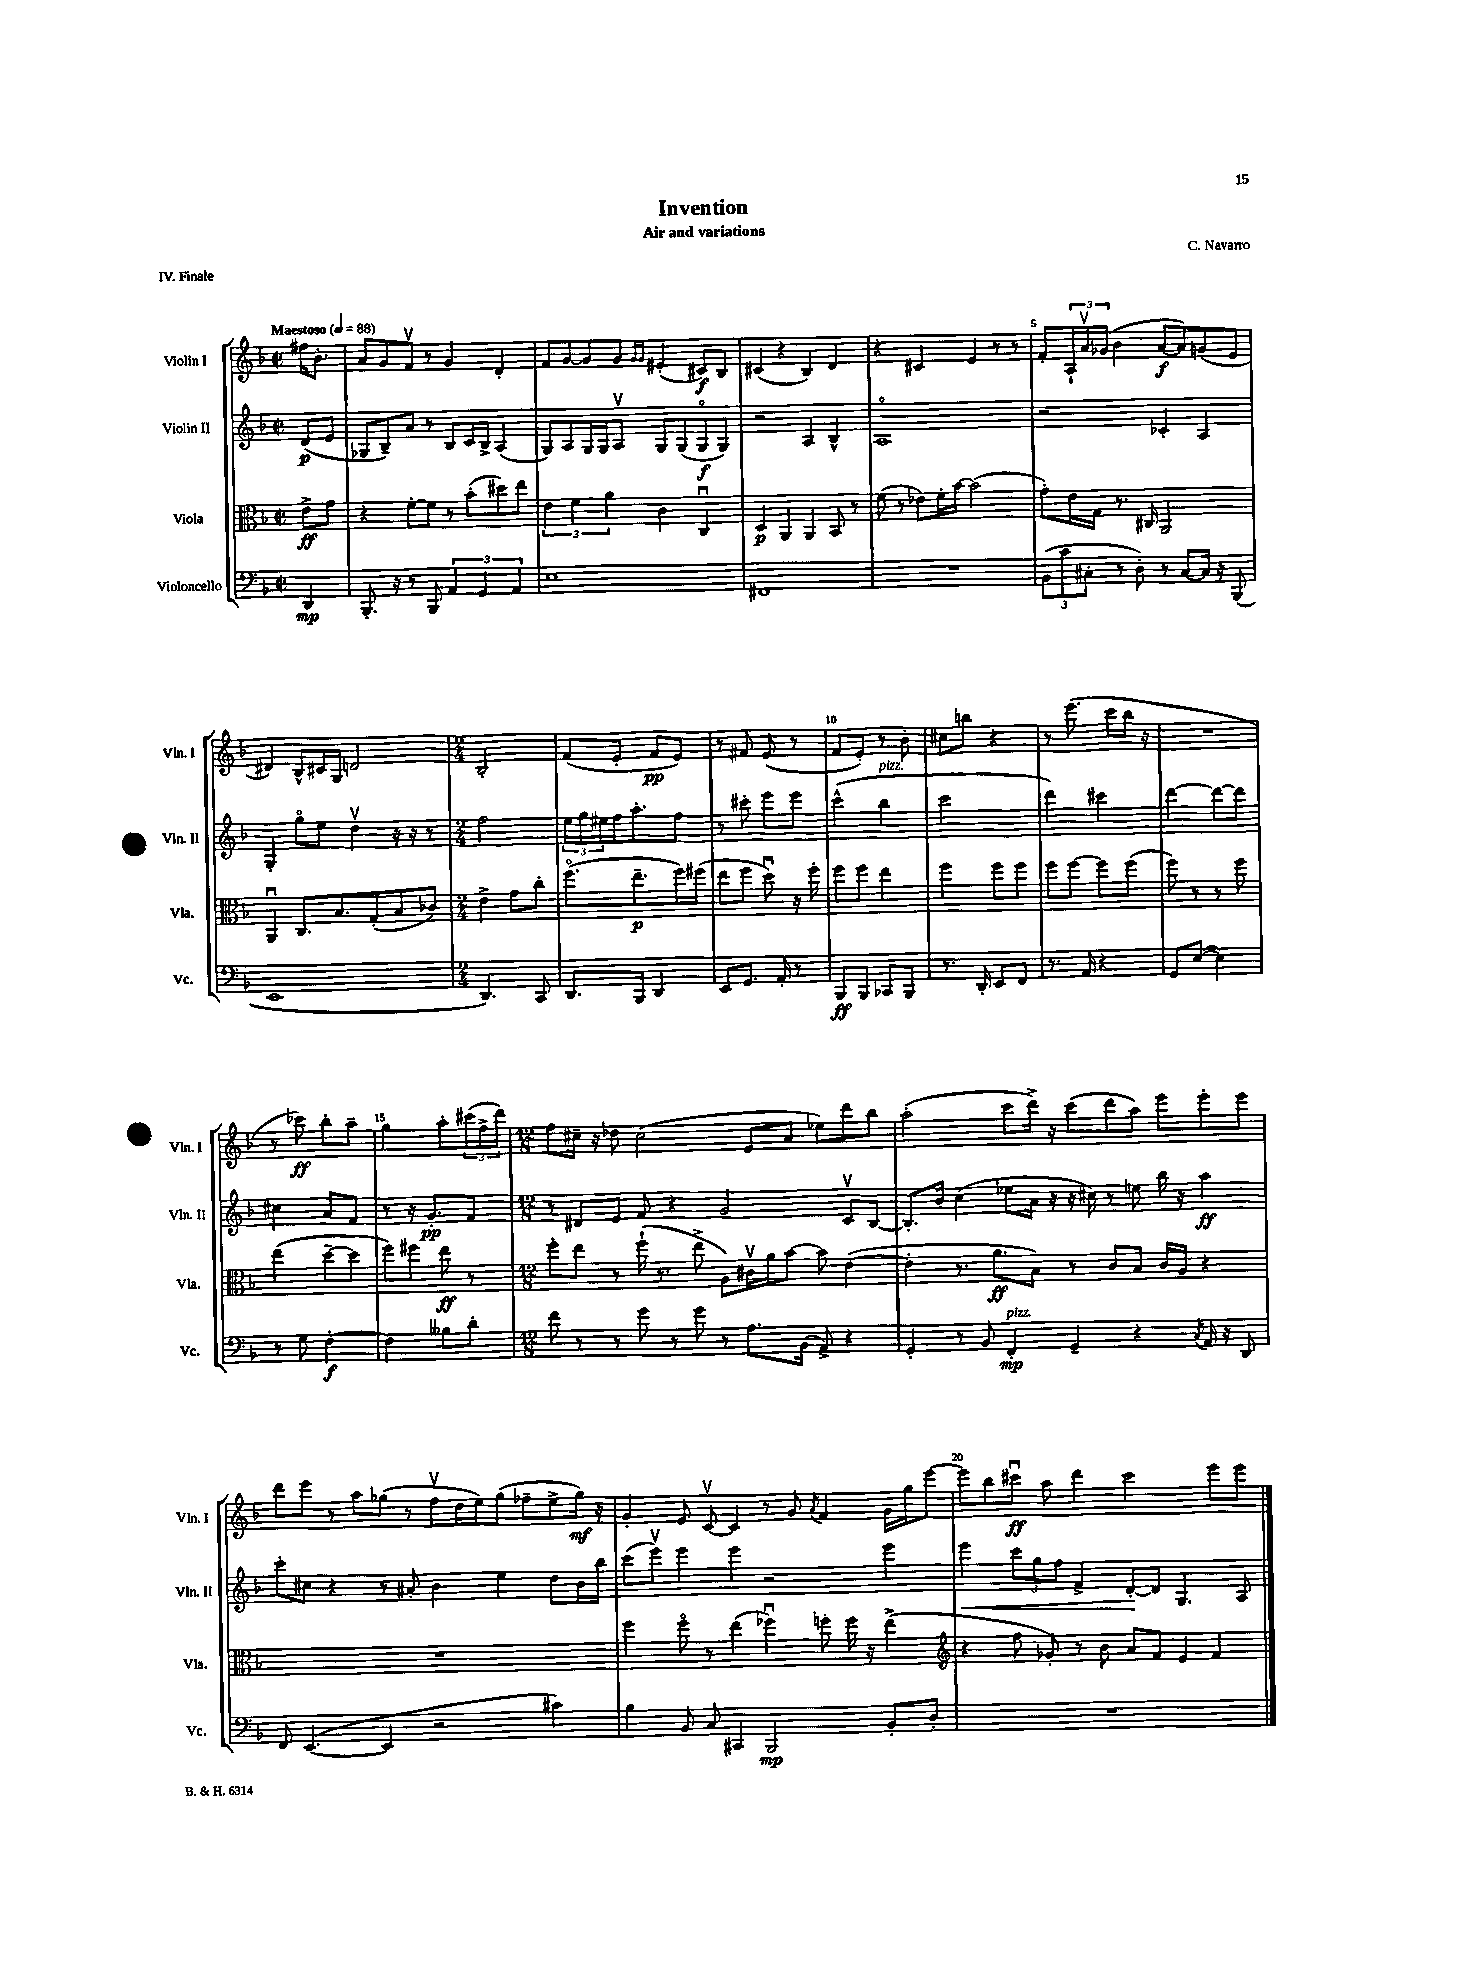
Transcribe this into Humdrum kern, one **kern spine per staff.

**kern	**kern	**kern	**kern
*staff4	*staff3	*staff2	*staff1
*clefF4	*clefC3	*clefG2	*clefG2
*k[b-]	*k[b-]	*k[b-]	*k[b-]
*M2/2	*M2/2	*M2/2	*M2/2
*met(c|)	*met(c|)	*met(c|)	*met(c|)
*MM88	*MM88	*MM88	*MM88
4DD/	8e^\L	(8d/L	16ff#\LK
.	.	.	8.b-'\J
.	8g\J	8e/J	.
=	=	=	=
8.BBB-'/	4r	8G-/L	8a/L
.	.	8B-~/)	8g/
16r	.	.	.
8r	[8f'\L	8a/J	8fv/J
8BBB-/	8f\]J	8r	8r
6AA/	8r	8B-/L	4g/
.	(8b-'\L	16c/L	.
6GG/	.	.	.
.	.	16B-^/JJ	.
.	8dd#\)	(4A/	4d'/
6AA/	.	.	.
.	8ee\J	.	.
=	=	=	=
1E	6e\	8G/L)	8f/L
.	.	8A/	[8g/
.	6f\	.	.
.	.	16G/L	8g/]
.	.	16G/J	.
.	6a\	.	.
.	.	8Av/J	8g/J
.	.	.	16qqg/LL
.	.	.	16qqg/JJ
.	4c\	8G/L	(4e#'/
.	.	(8G/	.
.	4Cu/	8Go/	8c#/L)
.	.	8G/J)	8B-/J
=	=	=	=
1FF#	4D/	2r	(4c#/
.	4AA/	.	4r
.	4AA/	4A/	4B-/)
.	8BB-/	4B-^^/	4d/
.	8r	.	.
=	=	=	=
1r	(8f\	1Ao	4r
.	8r	.	.
.	8e-\L)	.	4c#/
.	16f'\L	.	.
.	[16b-\JJ	.	.
.	(2b-\]	.	4e/
.	.	.	8r
.	.	.	8r
=	=	=	=
(12BB-\L	8g'\L)	2r	8f'/L
12c\	.	.	.
.	16e\L	.	24A`/L
12C#'\J	.	.	24av/
.	16G\JJ	.	.
.	.	.	(24g-/JJ
8r	8.r	.	4b-\
8D'\)	.	.	.
.	16C#/	.	.
8r	2AA/	4c-'/	[8a/L
[8C#/L	.	.	8a/])
16C#/]Jk	.	4A/	(8g/
16r	.	.	.
(8BBB-/	.	.	8e/J
=	=	=	=
1EE	4AAu/	4G'/	4d#/)
.	8.C/L	8ggo\L	8B-^^/L
.	.	8ee\J	16c#/L
.	8.B-/	.	16G/JJ
.	.	4ddv\	2d/
.	(8G'/	.	.
.	8B-/	16r	.
.	.	16r	.
.	8c-/J)	8r	.
=	=	=	=
*M2/4	*M2/4	*M2/4	*M2/4
4.DD/)	4e^\	2ff\	2B-'/
.	8g\L	.	.
8CC/	8cc'\J	.	.
=	=	=	=
8.DD/L	(8.ffo\L	24ee\LL	(8f/L
.	.	24gg\	.
.	.	24ee#\	.
.	.	16ff\J	8e'/J
16BBB-/Jk	8.ee~\	8.aa'\	.
4DD/	.	.	8f/L
.	16ff\L)	8ff\J	8e/J)
.	(16ff#\JJ	.	.
=	=	=	=
8EE/L	8ee\L	8r	8r
8.GG/J	8ff\J	8ccc#'\	8f#/
.	8ddu\)	8eee\L	(8e/
16AA'/	.	.	.
8r	16r	8eee\J	8r
.	16ff'\	.	.
=	=	=	=
8BBB-/L	8ff\L	(4ccc^^\	8f/L
8BBB-/J	8ff\J	.	8e'/J)
8CC-/L	4ee\	4bb-\	8r
8BBB-/J	.	.	8b-'\
=	=	=	=
8.r	4ff\	2ccc\	8cc#\L
.	.	.	8bb\J
16DD'/	.	.	.
8EE/L	8ff\L	.	4r
8FF/J	8ff\J	.	.
=	=	=	=
8.r	8ff\L	4ddd\)	8r
.	[8ff\J	.	(8.eee\
16AA/	.	.	.
4r	8ff\]L	4ccc#\	.
.	.	.	16ccc\LL
.	(8ff\J	.	16bb-\JJ
.	.	.	16r
=	=	=	=
8GG/L	8ff\)	[4ddd\	2r
([8E/J	8r	.	.
4E\])	8r	8ddd\_L	.
.	8ff\	8ddd\]J	.
=	=	=	=
8r	(4ee\	4cc#\	8r
8G\	.	.	8ccc-\)
[4F'\	[8dd~\L	8a/L	8bb-'\L
.	8dd\]J	8f/J	8aa~\J
=	=	=	=
4F\]	8ff\L)	8r	4gg\
.	8ff#\J	16r	.
.	.	8.g'/L	.
8B--\L	8ee\	.	8aa'\L
8d'\J	8r	8f/J	(24ccc#\L
.	.	.	24ff^\
.	.	.	24ddd\JJ)
=	=	=	=
*M12/8	*M12/8	*M12/8	*M12/8
8f\	8ff'\L	8r	8ff\L
8r	8ee\J	8d#/L	16cc#~\Jk
.	.	.	16r
8r	8r	8e/J	8dd-\
8g\	(16ff`\	8f/	(2cc#\
.	8.r	.	.
8r	.	4r	.
8g\	8ee^\	.	.
8r	8A\L)	2g/	.
8.A\L	16c#v\L	.	8e/L
.	16a\J	.	.
.	[8b-\J	.	8a/J
(16BB-\Jk	.	.	.
8AA^/)	8b-\]	.	8ee-\L)
4r	([4e\	8cv/L	8ddd\
.	.	[8B-/J	8bb-\J
=	=	=	=
4GG'/	4e'\]	8.B-'/]L	(2aa'\
.	.	16b-/Jk	.
8r	8.r	(4cc\	.
8BB-/	.	.	.
.	8.a\L	.	.
4FF'/	.	8ee-\L	8ccc\L
.	8B-\J)	16a\Jk	16ddd^\Jk)
.	.	16r	16r
4GG~/	8r	16r	(8ccc\L
.	.	16cc#\)	.
.	8c/L	8r	8ddd\
4r	8B-/J	8ee\	8aa\J)
.	16c/LL	16bb-\	8eee\L
.	16A/JJ	16r	.
8qC/	.	.	.
16AA/	4r	4aa\	8eee'\
16r	.	.	.
8DD/	.	.	8eee\J
=	=	=	=
8FF/	1.r	8ccc'\L	8ddd\L
([4.EE/	.	8cc#\J	8eee\J
.	.	4r	8r
.	.	.	8aa\L
4EE/]	.	8r	(8gg-\J
.	.	8a#'/	8r
2r	.	4b-\	8ffv\L
.	.	.	16dd\L
.	.	.	16ee\J)
.	.	4ee\	(8gg-\J
.	.	.	8ff-~\L
4c#\)	.	8dd\L	8ee^\
.	.	16b-\L	16gg-\Jk)
.	.	16bb-\JJ	16r
=	=	=	=
4B-\	4ff\	(8ccc\L	4g'/
.	.	8eeev\J)	.
8BB-/	8ffo\	4eee\	8e/
8C/	8r	.	[8cv/
4CC#/	(4ee\	4eee\	4c/]
2BBB-/	4ff-u\)	2r	8r
.	.	.	8g/
.	.	.	8qa/
.	8ff'\	.	4f/
.	16ff\	.	.
.	16r	.	.
8BB-'/L	(4ee^\	4eee\	16g\LL
.	.	.	16gg\J
8D'/J	.	.	[8eee\J
=	=	=	=
*	*clefG2	*	*
1.r	4r	4eee\	8eee\]L
.	.	.	8bb-\
.	8ff\	12ccc\L	8ccc#u\J
.	.	12gg\	.
.	8g-'/)	.	8aa\
.	.	12ff\J	.
.	8r	4f^/	4ddd\
.	8b-\	.	.
.	8a/L	[8d'/L	2ccc#\
.	8f/J	8d/]J	.
.	4e/	4.G/	.
.	4f/	.	8eee\L
.	.	8A/	8eee\J
==	==	==	==
*-	*-	*-	*-
